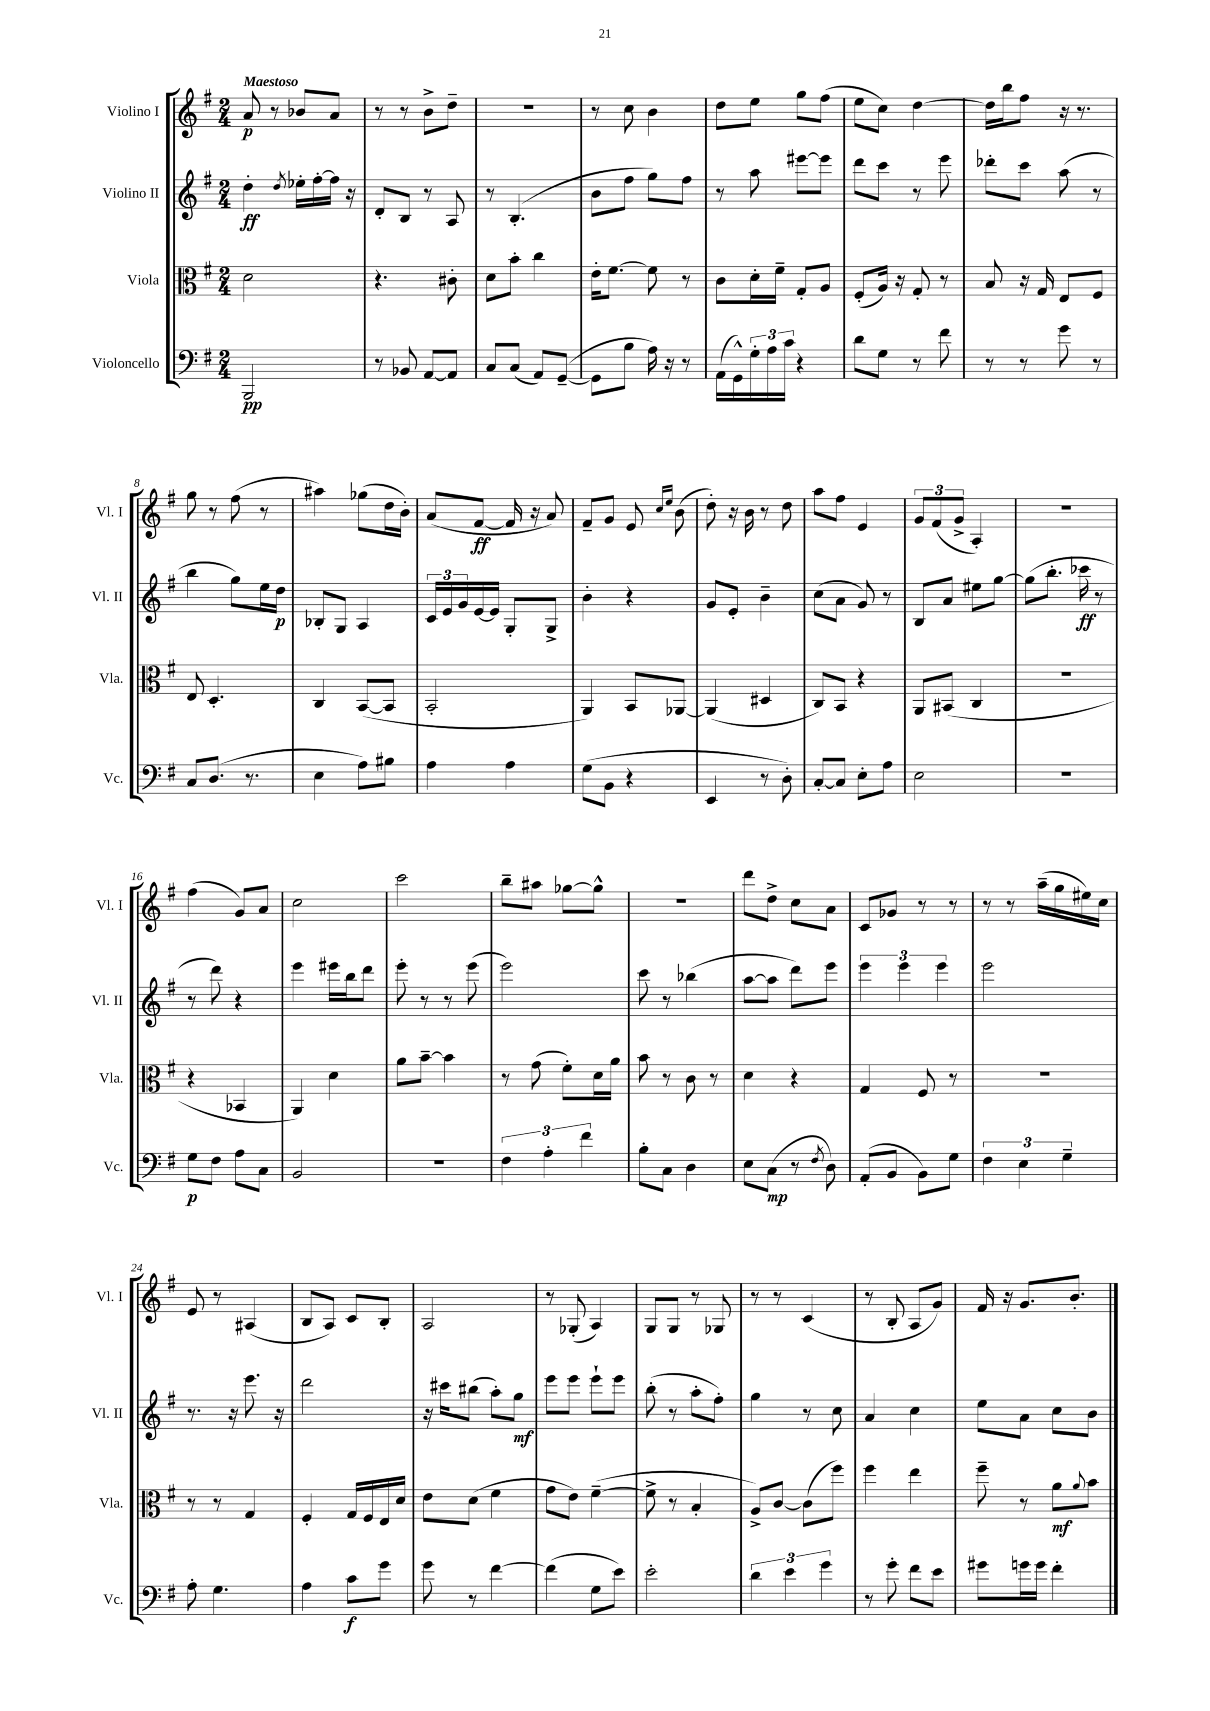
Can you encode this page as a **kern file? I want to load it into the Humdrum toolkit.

**kern	**kern	**kern	**kern
*staff4	*staff3	*staff2	*staff1
*clefF4	*clefC3	*clefG2	*clefG2
*k[f#]	*k[f#]	*k[f#]	*k[f#]
*M2/4	*M2/4	*M2/4	*M2/4
2BBB	2d	4dd'	8a
.	.	.	8r
.	.	8qdd	.
.	.	16ee-'	8b-
.	.	[16ff#'	.
.	.	16ff#]	8a
.	.	16r	.
=	=	=	=
8r	4.r	8d'	8r
8BB-	.	8B	8r
[8AA	.	8r	8b^
8AA]	8c#'	8A	8dd~
=	=	=	=
8C	8d	8r	2r
(8C	8b'	(4.B'	.
8AA)	4cc	.	.
([8GG~	.	.	.
=	=	=	=
8GG]	16e'	8b	8r
.	[8.f#	.	.
8B	.	8ff#	8cc
16A)	8f#]	8gg)	4b
16r	.	.	.
8r	8r	8ff#	.
=	=	=	=
(16AA	8c	8r	8dd
16GG^^)	.	.	.
24G'	16d'	8aa	8ee
24A	.	.	.
.	16f#~	.	.
24c	.	.	.
4r	8G'	[8eee#	8gg
.	8A	8eee#]	(8ff#
=	=	=	=
8d	(8F#'	8ddd	8ee
8G	16A)	8ccc	8cc)
.	16r	.	.
8r	8G'	8r	[4dd
8f#	8r	8eee	.
=	=	=	=
8r	8B	8ddd-'	16dd]
.	.	.	16bb
8r	16r	8ccc	8ff#
.	16G	.	.
8g	8E	(8aa	16r
.	.	.	8.r
8r	8F#	8r	.
=	=	=	=
8C	8E	4bb	8gg
(8.D	4.D'	.	8r
.	.	8gg)	(8ff#
8.r	.	.	.
.	.	16ee	8r
.	.	16dd	.
=	=	=	=
4E	4C	8B-'	4aa#)
.	.	8G	.
8A)	([8BB	4A	(8gg-
8B#	8BB]	.	16dd
.	.	.	16b')
=	=	=	=
4A	2BB'	24c	(8a
.	.	24e	.
.	.	24g	.
.	.	[16e	[8f#
.	.	16e]	.
4A	.	8G'	16f#]
.	.	.	16r
.	.	8G^	8a)
=	=	=	=
(8G	4AA)	4b'	8f#~
8BB	.	.	8g
4r	8BB	4r	8e
.	.	.	16qqcc
.	.	.	16qqee
.	[8AA-	.	(8b
=	=	=	=
4EE	(4AA-]	8g	8dd')
.	.	8e'	16r
.	.	.	16b
8r	4D#	4b~	8r
8D')	.	.	8dd
=	=	=	=
[8C'	8C)	(8cc	8aa
8C]	8BB	8a	8ff#
8E'	4r	8g)	4e
8A	.	8r	.
=	=	=	=
2E	8AA	8B	12g
.	.	.	(12f#
.	(8BB#	8a	.
.	.	.	12g^
.	4C	8ee#	4A')
.	.	[8gg	.
=	=	=	=
2r	2r	(8gg]	2r
.	.	8.bb'	.
.	.	16ccc-	.
.	.	8r	.
=	=	=	=
8G	4r	8r	(4ff#
8F#	.	8ddd)	.
8A	4BB-	4r	8g)
8C	.	.	8a
=	=	=	=
2BB	4AA)	4eee	2cc
.	4d	16eee#	.
.	.	16bb	.
.	.	8ddd	.
=	=	=	=
2r	8a	8eee'	2ccc
.	[8b~	8r	.
.	4b]	8r	.
.	.	(8eee	.
=	=	=	=
6F#	8r	2eee)	8bb~
.	(8g	.	8aa#
6A'	.	.	.
.	8f#')	.	[8gg-
6f#	.	.	.
.	16d	.	8gg-^^]
.	16a	.	.
=	=	=	=
8B'	8b	8ccc	2r
8C	8r	8r	.
4D	8c	(4bb-	.
.	8r	.	.
=	=	=	=
8E	4d	[8aa	8ddd
(8C	.	8aa]	8dd^
8r	4r	8ddd)	8cc
8qF#	.	.	.
8D)	.	8eee	8a
=	=	=	=
(8AA'	4G	6eee	8c
8BB	.	.	8g-
.	.	6eee	.
8BB)	8F#	.	8r
.	.	6eee	.
8G	8r	.	8r
=	=	=	=
6F#	2r	2eee	8r
.	.	.	8r
6E	.	.	.
.	.	.	(16aa~
.	.	.	16gg
6G~	.	.	.
.	.	.	16ee#)
.	.	.	16cc
=	=	=	=
8A'	8r	8.r	8e
4.G	8r	.	8r
.	.	16r	.
.	4G	8.eee	(4A#
.	.	16r	.
=	=	=	=
4A	4F#'	2ddd	8B
.	.	.	8A)
8c	16G	.	8c
.	16F#	.	.
8g	16E	.	8B'
.	16d	.	.
=	=	=	=
8g	8e	16r	2A
.	.	16ccc#	.
8r	(8d	(8bb#	.
[4f#	4f#	8aa')	.
.	.	8gg	.
=	=	=	=
(4f#]	8g	8eee	8r
.	8e)	8eee	(8G-'
8G	([4f#~	8eee`	4A)
8e)	.	8eee	.
=	=	=	=
2e'	8f#^]	(8bb'	8G
.	8r	8r	8G
.	4B'	8aa'	8r
.	.	8ff#')	8G-
=	=	=	=
6d	8A^)	4gg	8r
.	[8c	.	8r
6e	.	.	.
.	(8c]	8r	(4c
6g	.	.	.
.	8ff#)	8cc	.
=	=	=	=
8r	4ff#	4a	8r
8g'	.	.	8B'
8f#	4ee	4cc	8A
8e	.	.	8g)
=	=	=	=
8g#	8ff#~	8ee	16f#
.	.	.	16r
16g	8r	8a	8.g
16g	.	.	.
4f#'	8a	8cc	.
.	.	.	8.b'
.	8qqa	.	.
.	8b	8b	.
==	==	==	==
*-	*-	*-	*-
